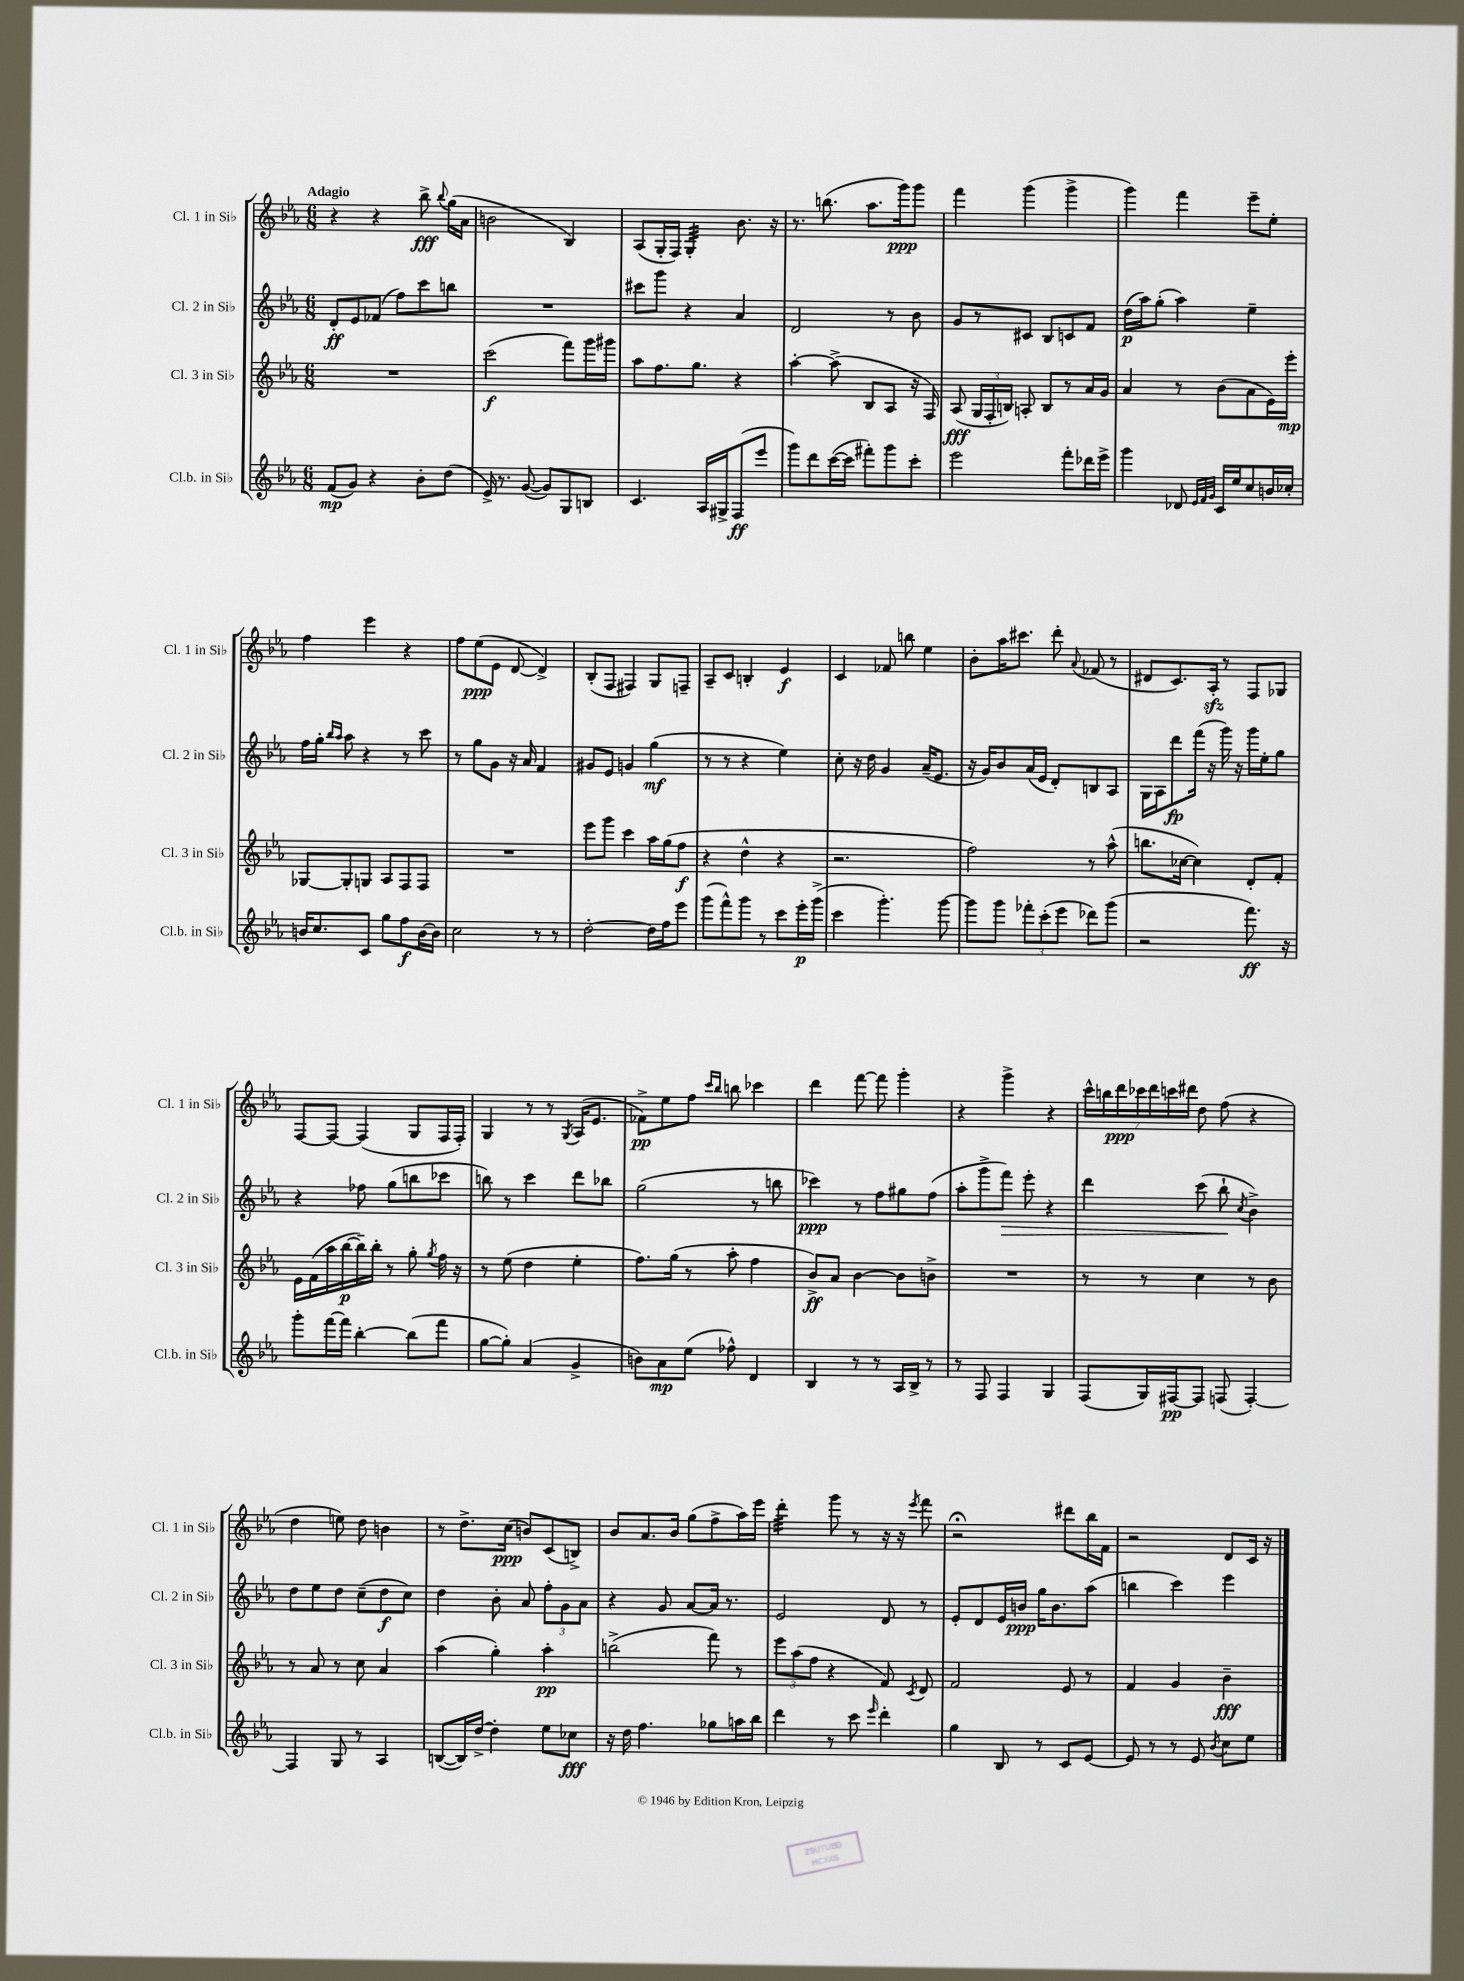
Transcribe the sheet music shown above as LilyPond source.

<<
\new StaffGroup <<
\new Staff = "s0" \with { instrumentName = "Cl. 1 in Sib" shortInstrumentName = "Cl. 1 in Sib" } {
    \clef treble \key ees \major \numericTimeSignature \time 6/8 \tempo "Adagio"
    \autoBeamOff r4 r4 bes''8->\fff \appoggiatura { bes''8 } g''16[( aes'16] |
    b'2 bes4) |
    aes8[( g16-. f16]) g4:32-. bes'8. r16 |
    r8. b''8.( aes''8.[ g'''16\ppp) g'''8] |
    f'''4 g'''4( g'''4-> |
    g'''4) f'''4 ees'''8[-- ees''8]-. |
    f''4 ees'''4 r4 |
    f''8[ ees''8\ppp( ees'8] d'8~ d'4->) |
    bes8[-.( f8] fis4) g8[ f8]-- |
    aes8[-- c'8] b4-. ees'4\f |
    c'4 fes'8 b''8 ees''4 |
    bes'8[-. aes''16 cis'''8.] d'''8-. \appoggiatura { aes'8 } fes'8( r8 |
    dis'8[ c'8.) aes16]-.\sfz r8 f8[ ges8] |
    f8[~ f8]~ f4( g8[ f16 f16]-.) |
    g4 r8 r8 \acciaccatura { g8 } aes16[( ees'8.] |
    fes'8[->\pp) ees''8 f''8] \grace { c'''16[ bes''16] } b''8 ces'''4 |
    d'''4 f'''8~ f'''8 g'''4-. |
    r4 g'''4-> r4 |
    \tuplet 7/4 { c'''16[-^ b''16 d'''16\ppp ces'''16 d'''16 c'''16 dis'''16] } d''8 f''8( r4 |
    d''4 e''8) d''8 b'4 |
    r8 d''8.[-> c''16]\ppp( b'8[) c'8( b8]->) |
    bes'8[ aes'8. bes'16] g''8[( f''8-> aes''16) ees'''16] |
    d'''4:32-. g'''8 r8 r16 r16 \acciaccatura { ees'''8 } f'''8 |
    r2\fermata dis'''8[ bes''16 f'16] |
    r2 d'8[ c'16] r16 \bar "|." |
}
\new Staff = "s1" \with { instrumentName = "Cl. 2 in Sib" shortInstrumentName = "Cl. 2 in Sib" } {
    \clef treble \key ees \major \numericTimeSignature \time 6/8
    \autoBeamOff d'8[-.\ff ees'8 fes'8]( f''8[) c'''8 b''8] |
    R2. |
    cis'''8[ g'''8] r4 aes'4 |
    d'2 r8 bes'8 |
    g'8[ r8 cis'8] bes8[ c'8 f'8] |
    d''16[\p( aes''16) g''8]-.( aes''4) ees''4-- |
    f''16[ g''16]-. \grace { bes''16[ aes''16] } aes''8 r4 r8 c'''8 |
    r8 g''8[ g'8] r16 aes'16 f'4 |
    gis'8[ ees'8] g'4 g''4\mf( |
    r8 r8 r4 ees''4) |
    c''8-. r16 d''16 g'4 aes'16[--( ees'8.] |
    r16 g'16[) bes'8 aes'16( ees'16] d'8[-.) b8 aes8] |
    g16[ aes16 d'''8\fp f'''16]( r16 g'''16) r16 g'''16[ ees''16-. g''8] |
    r4 fes''8 g''8[( b''8 ces'''8] |
    b''8) r8 c'''4 d'''8[ bes''8] |
    g''2( r8 b''8 |
    ces'''4\ppp) r8 f''8[ gis''8 f''8]( |
    aes''8[-. g'''8-> f'''8]\>) ees'''8-. r4 |
    d'''4 c'''8( bes''8-!\! \acciaccatura { c''8 } bes'4->) |
    d''8[ ees''8 d''8] c''8[--( d''8\f c''8]) |
    d''4 bes'8-. aes'8 \tuplet 3/2 { f''8[-. g'8 aes'8] } |
    r4 g'8 aes'8[~ aes'16] r8. |
    ees'2 d'8 r8 |
    ees'8[-. d'8 ees'16 b'16]\ppp g''16[ b'8. aes''8]( |
    b''4 c'''4) ees'''4 \bar "|." |
}
\new Staff = "s2" \with { instrumentName = "Cl. 3 in Sib" shortInstrumentName = "Cl. 3 in Sib" } {
    \clef treble \key ees \major \numericTimeSignature \time 6/8
    \autoBeamOff R2. |
    c'''2\f( f'''8[) g'''16 gis'''16] |
    aes''8[ f''8. g''8.] r4 |
    aes''4~-. aes''8->( bes8[ aes8] r16 f16) |
    aes8\fff( \tuplet 3/2 { g16[ f16-. b16]) } a8-. b8[ r8 aes'16 g'16] |
    aes'4 r8 bes'8[( aes'8 ees'16) ees'''16]-.\mp |
    ges8[~ ges8-. g8] aes8[ f8 f8] |
    R2. |
    ees'''8[ g'''8] c'''4 aes''16[ g''16( f''8]\f |
    r4 d''4-^ r4 |
    r2. |
    f''2) r8 aes''8-^( |
    b''8.[ ces''16]~ ces''4) d'8[-. f'8]-. |
    ees'16[ f'16( aes''16 bes''16~\p bes''16--) bes''16]-. r8 g''8-. \acciaccatura { g''8 } f''16 r16 |
    r8 ees''8( d''4 ees''4-. |
    f''8.[) g''16]( r8 aes''8-. f''4 |
    bes'8[->\ff) aes'8] bes'4~ bes'8[ b'8]-> |
    R2. |
    r8 r8 c''4 r8 bes'8 |
    r8 aes'8 r8 c''8 aes'4 |
    aes''4( g''4-.) aes''4-.\pp |
    b''2->( f'''8) r8 |
    \tuplet 3/2 { ees'''8[ aes''8( f''8] } r4 f'8) \acciaccatura { c'8 } d'8 |
    f'2 ees'8 r8 |
    f'4 g'4 bes'4--\fff \bar "|." |
}
\new Staff = "s3" \with { instrumentName = "Cl.b. in Sib" shortInstrumentName = "Cl.b. in Sib" } {
    \clef treble \key ees \major \numericTimeSignature \time 6/8
    \autoBeamOff f'8[\mp( g'8]) r4 bes'8[-. d''8]( |
    ees'16->) r8. g'8~( g'8[) g8 b8] |
    c'4. aes16[ gis16-> f8\ff( ees'''8] |
    g'''8[) d'''8 c'''16~( c'''16] fis'''8[-.) g'''8 c'''8]-. |
    ees'''2 f'''8[-. des'''16 ees'''16]-> |
    g'''4 des'8 \grace { ees'32[ f'32 g'32] } c'16[ ees''16 c''8 b'16 ces''16]-. |
    b'16[ c''8. c'8] g''8[ f''8\f b'16~ b'16] |
    c''2 r8 r8 |
    d''2~-. d''16[ f''16 ees'''8] |
    g'''8[( f'''8-^) g'''8] r8 c'''8[ ees'''16-.\p g'''16]->( |
    c'''4 g'''4.-.) g'''8~ |
    g'''8[ g'''8] \tuplet 3/2 { fes'''8[-. c'''8-.( ees'''8] } des'''8[) g'''8]( |
    r2 f'''8.\ff) r16 |
    g'''8[-. f'''16~ f'''16] bes''4~-. bes''8[( f'''8] |
    g''8[~ g''8]-.) aes'4( g'4-> |
    b'8[) aes'8\mp ees''8]( fes''8-^) d'4 |
    bes4 r8 r8 aes16[ bes16]-> r8 |
    r8 f8 f4 g4 |
    f8[( g16) fis16~\pp fis8] f8( f4~-.) |
    f4 g8 r8 aes4 |
    b8[~( b16) d''16]~-> d''4-. ees''8[ ces''8]\fff |
    r16 d''16 f''4. ges''8[ a''16 bes''16] |
    d'''4 r8 c'''8 \grace { ees'''16 } d'''4-. |
    g''4 bes8 r8 c'8[ ees'8]~ |
    ees'8 r8 r8 ees'8 \acciaccatura { bes'8 } c''8[ ees''8] \bar "|." |
}
>>
>>
\layout { \context { \Score \remove "Bar_number_engraver" } }
